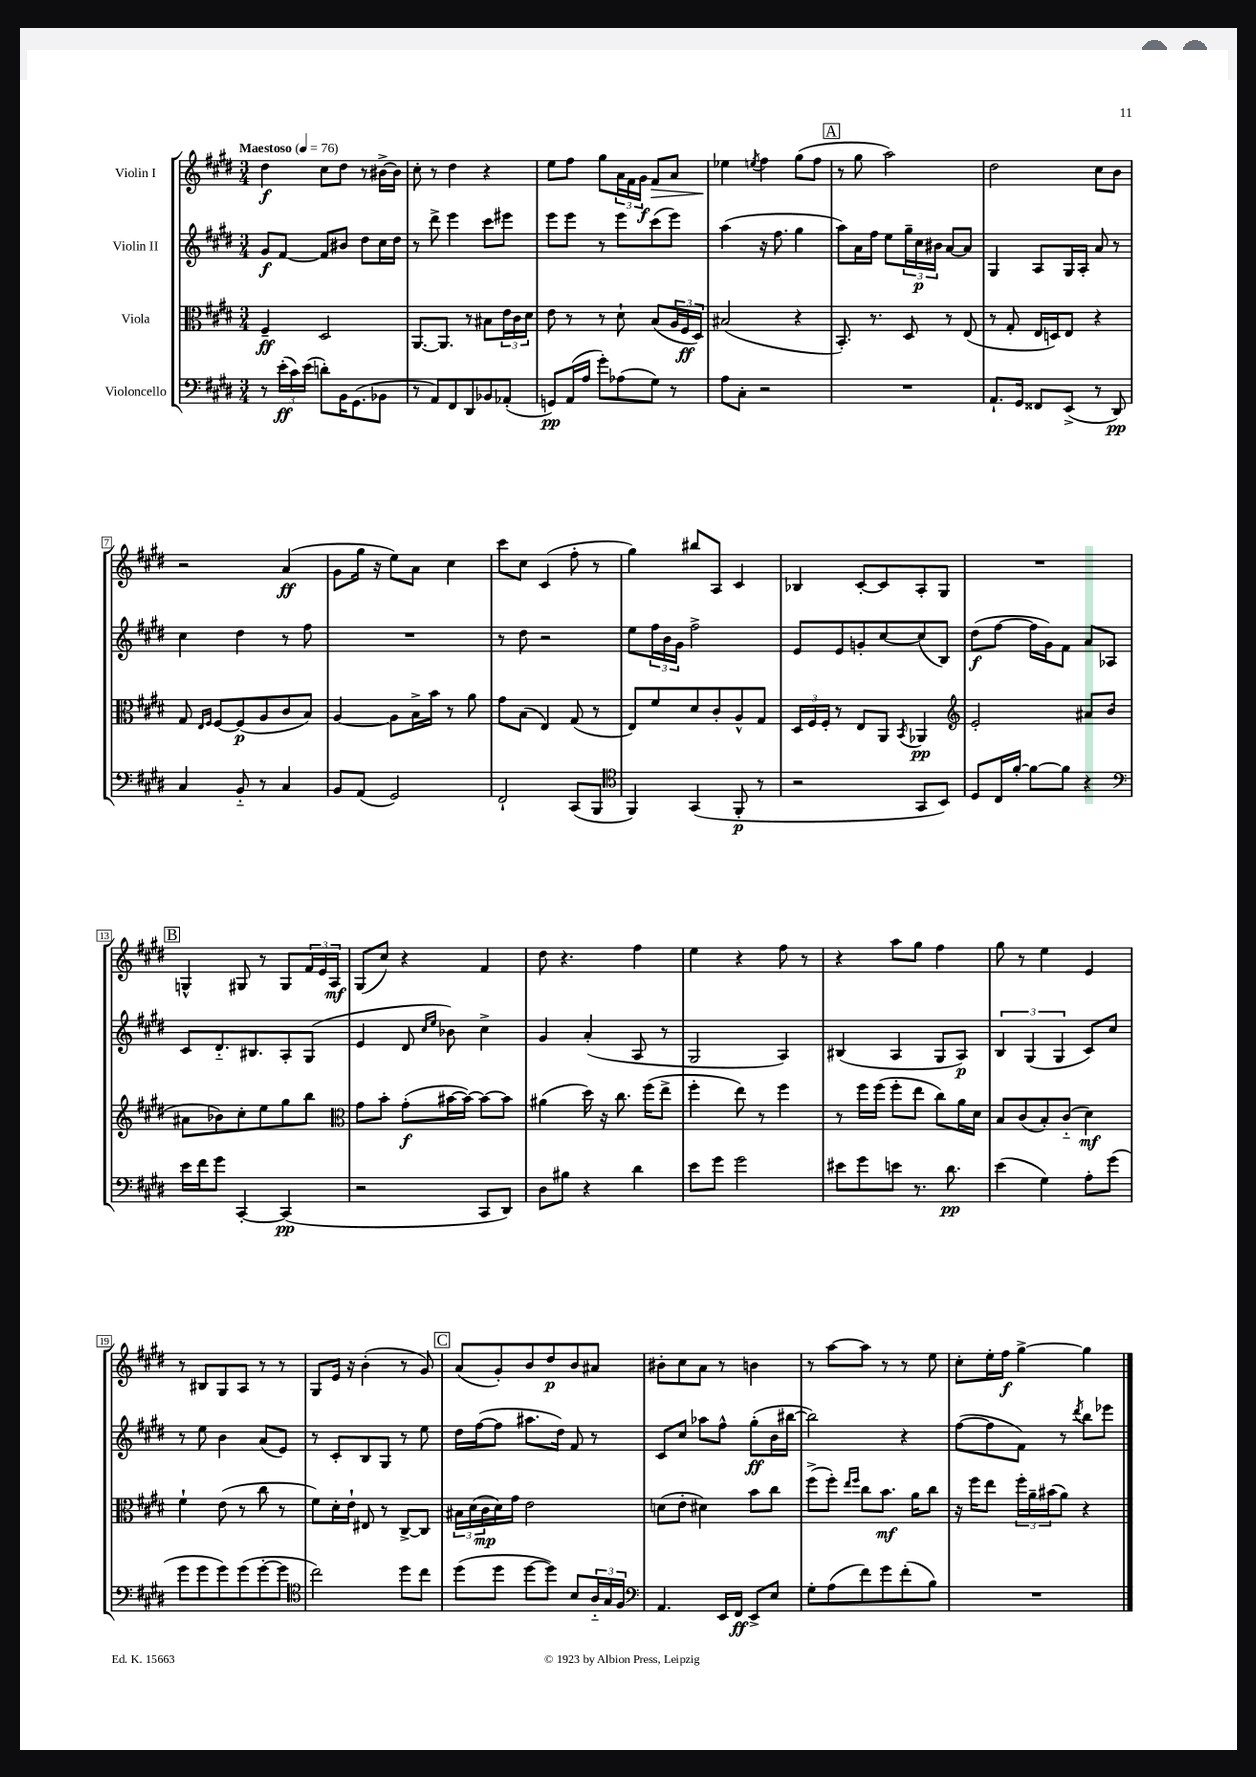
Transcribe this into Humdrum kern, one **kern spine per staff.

**kern	**kern	**kern	**kern
*staff4	*staff3	*staff2	*staff1
*clefF4	*clefC3	*clefG2	*clefG2
*k[f#c#g#d#]	*k[f#c#g#d#]	*k[f#c#g#d#]	*k[f#c#g#d#]
*M3/4	*M3/4	*M3/4	*M3/4
*MM76	*MM76	*MM76	*MM76
8r	4F#~	8g#	4dd#
(24e'	.	[8f#	.
24c#)	.	.	.
(24e	.	.	.
8d')	2D#	8f#]	8cc#
16BB	.	8b#	8dd#
(8.GG#	.	.	.
.	.	8dd#	8r
8BB-	.	16cc#	[16b#^
.	.	16dd#	16b#]
=	=	=	=
8r	[8.AA	8r	8cc#'
8AA)	.	8ddd#^	8r
.	8.AA]	.	.
8FF#	.	4eee	4dd#
8DD#	8r	.	.
8BB-	8B#	8ccc#	4r
(8AA-'	24e	8eee#	.
.	24c#	.	.
.	24d#	.	.
=	=	=	=
8GG)	8e	8eee	8ee
(16AA	8r	8eee	8ff#
16A	.	.	.
8g#')	8r	8r	8gg#
(8A-	8d#`	8eee	24a
.	.	.	24f#
.	.	.	24g#
8G#)	(8B	(8ccc#	8f#
8r	24A	8eee)	8a
.	24F#	.	.
.	24D#)	.	.
=	=	=	=
8A	(2B#	(4aa	4ee-
8C#'	.	.	.
.	.	.	8qee
2r	.	16r	4ff#
.	.	8.ff#	.
.	4r	4gg#	(8gg#
.	.	.	8ff#
=	=	=	=
2.r	8.BB')	8aa)	8r
.	.	16a	8gg#
.	8.r	16ff#	.
.	.	8ee	2aa)
.	8D#	24gg#~	.
.	.	24cc#	.
.	.	24b#	.
.	8r	[8a	.
.	(8E	8a]	.
=	=	=	=
8.AA`	8r	4G#	2dd#
.	8G#'	.	.
16GG#	.	.	.
8FF##	16E	8A	.
.	16D)	.	.
(8EE^	8E	16G#	.
.	.	16A'	.
8r	4r	8a	8cc#
8DD#)	.	8r	8b
=	=	=	=
4C#	8G#	4cc#	2r
.	16qqE	.	.
.	16qqF#	.	.
.	[8F#	.	.
8BB'~	(8F#]	4dd#	.
8r	8A	.	.
4C#	8c#	8r	(4a
.	8B)	8ff#	.
=	=	=	=
8BB	[4A	2.r	8g#
(8AA	.	.	16gg#
.	.	.	16r
2GG#)	8A]	.	8ee)
.	16B^	.	8a
.	16b	.	.
.	8r	.	4cc#
.	8a	.	.
=	=	=	=
2FF#`	8g#	8r	8ccc#
.	(8B	8dd#	8cc#
.	4E)	2r	(4c#
(8CC#	(8G#	.	8ff#'
8BBB	8r	.	8r
=	=	=	=
*clefC4	*	*	*
4FF#)	8E)	8ee	4gg#)
.	8f#	24ff#	.
.	.	24b	.
.	.	24g#	.
(4GG#	8d#	2ff#^	8bb#
.	8c#'	.	8A
8FF#'	8A^^	.	4c#
8r	8G#	.	.
=	=	=	=
2r	24D#	8e	4B-
.	24F#	.	.
.	24F#'	.	.
.	8r	8e	.
.	8E	8g'	[8c#'
.	8AA	[8cc#	8c#]
.	8qBB	.	.
8GG#	4AA-	(8cc#]	8A'
8BB)	.	8B)	8G#
=	=	=	=
*	*clefG2	*	*
8D#	2e'	(8dd#	2.r
16C#	.	[8ff#	.
[16f#'	.	.	.
8f#_	.	16ff#]	.
.	.	16g#)	.
8f#]	.	8f#	.
4r	8a#	8a	.
.	(8b	8A-	.
=	=	=	=
*clefF4	*	*	*
16e	8a#	8c#	4G^^
16f#	.	.	.
8g#	8b-)	8.d#'~	.
[4CC#'	8cc#'	.	8G#
.	.	8.B#	.
.	8ee	.	8r
(4CC#]	8gg#	8A'	8G#
.	8bb	(8G#	24f#
.	.	.	24e
.	.	.	24A
=	=	=	=
*	*clefC3	*	*
2r	8g#	4e	(8G#
.	8b'	.	8cc#)
.	(8g#'	8d#	4r
.	.	16qqcc#	.
.	.	16qqee	.
.	[16b#	8b-)	.
.	16b#_)	.	.
8CC#	8b#_	4cc#^	4f#
8DD#)	8b#]	.	.
=	=	=	=
8D#	(4a#	4g#	8dd#
8B#	.	.	4.r
4r	16dd#)	(4a'	.
.	16r	.	.
.	8.cc#	.	.
4d#	.	8A	4ff#
.	(16ff#	.	.
.	8ee^	8r	.
=	=	=	=
8e	4ff#'	2G#	4ee
8g#	.	.	.
2g#	8ee)	.	4r
.	8r	.	.
.	4ff#	4A)	8ff#
.	.	.	8r
=	=	=	=
8e#	8r	(4B#	4r
8g#	16ff#	.	.
.	(16ff#	.	.
8e	8ff#'	4A	8aa
8.r	8ee	.	8gg#
.	8cc#)	8G#	4ff#
8.d#	.	.	.
.	16a	8A)	.
.	16d#	.	.
=	=	=	=
(4e	8B	6B	8gg#
.	(8c#	.	8r
.	.	(6G#	.
4G#)	8B')	.	4ee
.	.	6G#	.
.	(8c#'~	.	.
8A'	4d#)	8c#)	4e
(8g#	.	8cc#	.
=	=	=	=
8g#	4f#`	8r	8r
8g#	.	8ee	8B#
8g#)	(8e	4b	8G#
(8g#	8r	.	8A
[8g#'	8cc#	(8a	8r
8g#]	8r	8e)	8r
=	=	=	=
*clefC4	*	*	*
2cc#)	8f#)	8r	8G#
.	16d#'	8c#'	16e
.	16e`	.	16r
.	8E#	8B	(4b'
.	8r	8G#	.
8dd#	[8C#^	8r	8r
8cc#	8C#]	8ee	8g#)
=	=	=	=
(8dd#	24B#	16dd#	(8a
.	(24d#	.	.
.	.	([16ff#	.
.	24c#	.	.
8dd#	16d#)	8ff#]	8g#')
.	16g#	.	.
[8dd#	2e	8.aa#	8b
8dd#])	.	.	8dd#
.	.	16dd#)	.
8B	.	8f#	8b
24A'~	.	8r	8a#
24G#	.	.	.
24F#	.	.	.
=	=	=	=
*clefF4	*	*	*
4.AA	(8d	8c#	8b#'
.	8e'	8cc#	8cc#
.	4d#)	8aa-	8a
16EE	.	8ff#^^	8r
16FF#	.	.	.
8EE^	8b	(8gg#'	4b
8E	8cc#	16b	.
.	.	[16bb#	.
=	=	=	=
8G#'	(8ff#^	2bb#])	8r
(8A	8ff#')	.	[8aa
.	16qqee	.	.
.	16qqff#	.	.
8f#)	8cc#	.	8aa]
8g#	8.b	.	8r
(8f#'	.	4r	8r
.	16a	.	.
8B)	8cc#	.	8ee
=	=	=	=
2.r	16r	([8ff#	8cc#'
.	16ff#	.	.
.	8ee	8ff#]	16ee'
.	.	.	16ff#
.	24ff#'	8f#)	[4gg#^
.	24a~	.	.
.	(24b#	.	.
.	8a)	8r	.
.	.	8qddd#	.
.	4r	8bb	4gg#]
.	.	8eee-	.
==	==	==	==
*-	*-	*-	*-
